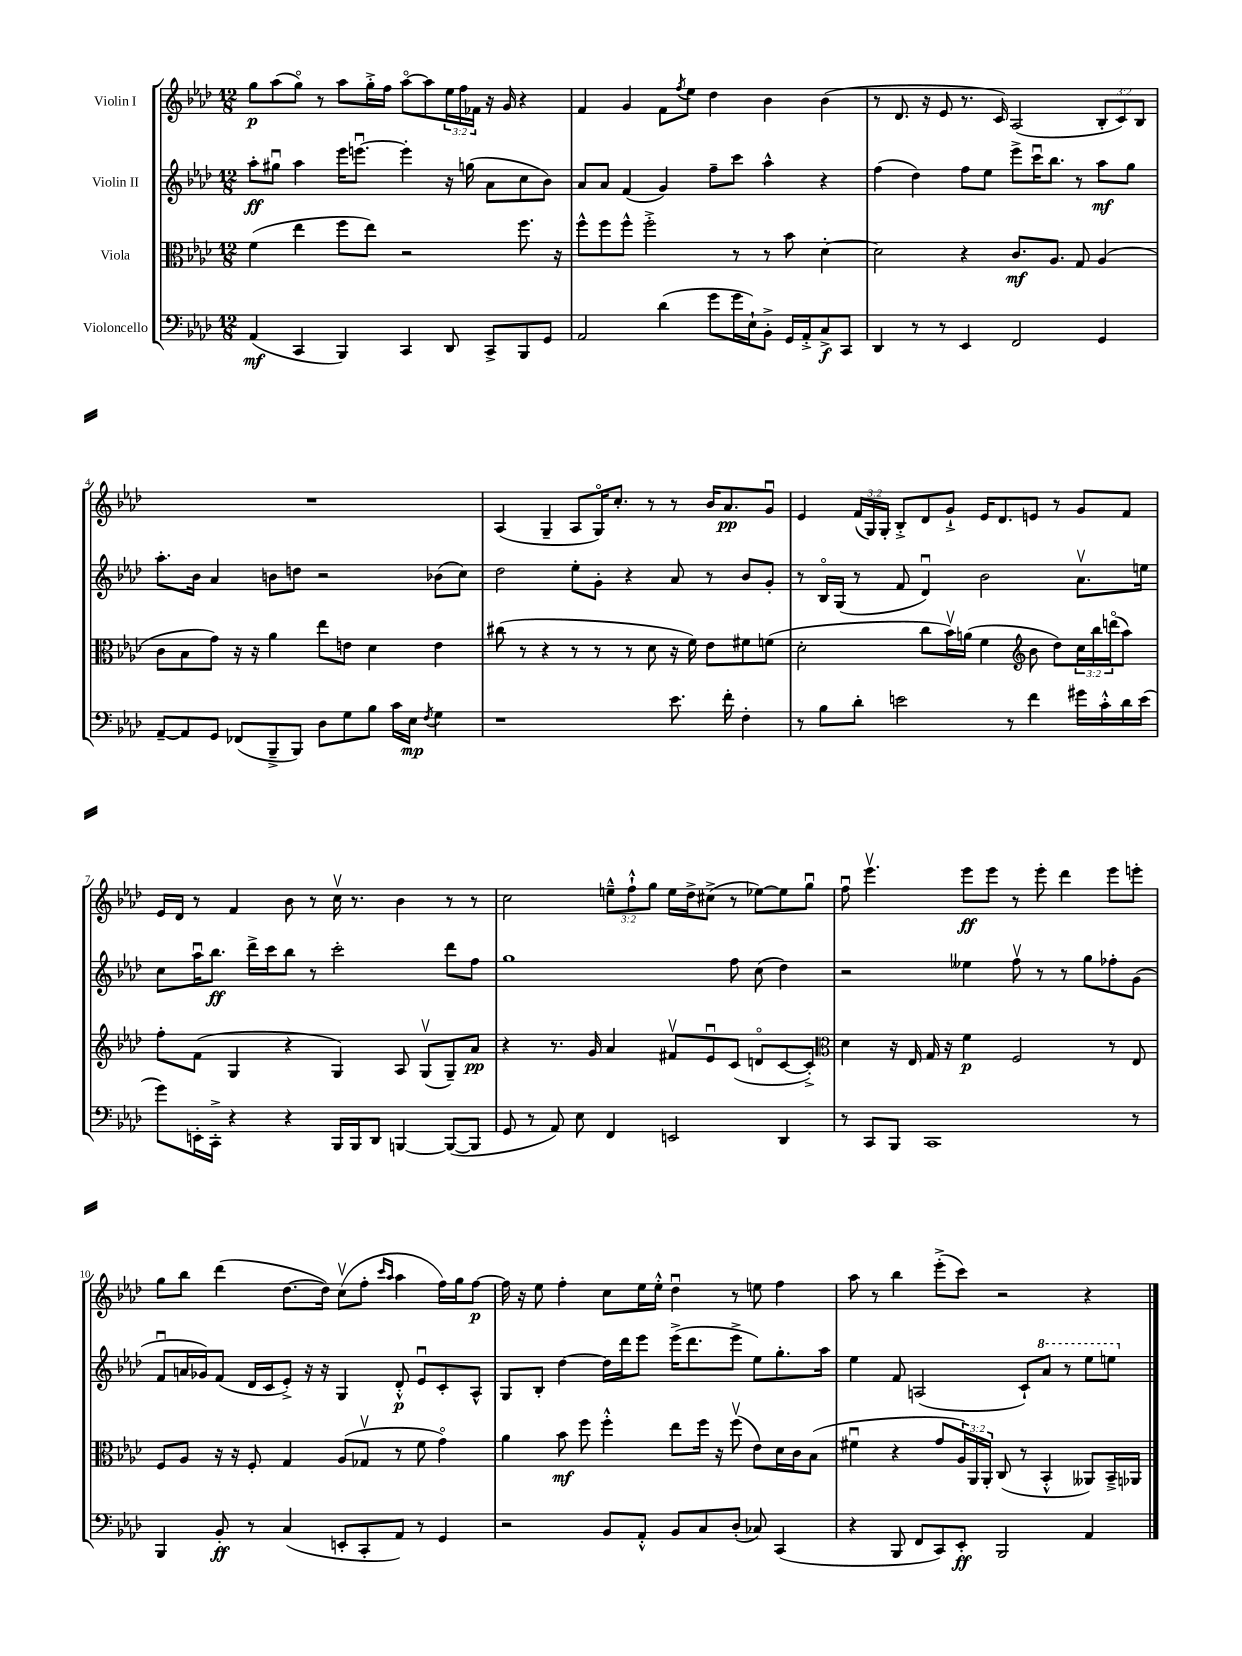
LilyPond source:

<<
\new StaffGroup <<
\new Staff = "s0" \with { instrumentName = "Violin I" } {
    \clef treble \key aes \major \numericTimeSignature \time 12/8 \override Staff.TupletNumber.text = #tuplet-number::calc-fraction-text
    g''8\p aes''8( g''8\flageolet) r8 aes''8 g''16-.-> f''16 aes''8~\flageolet aes''8 \tuplet 3/2 { ees''16 f''16 fes'16 } r16 g'16 r4 |
    f'4 g'4 f'8 \acciaccatura { f''8 } ees''8 des''4 bes'4 bes'4( |
    r8 des'8. r16 ees'8 r8. c'16) aes2( \tuplet 3/2 { bes8-. c'8) bes8 } |
    R1. |
    aes4( g4-- aes8 g16\flageolet) c''8.-. r8 r8 bes'16 aes'8.\pp g'8\downbow |
    ees'4 \tuplet 3/2 { f'16( g16) g16-. } bes8-.-> des'8 g'8-!-> ees'16 des'8. e'8 r8 g'8 f'8 |
    ees'16 des'16 r8 f'4 bes'8 r8 c''16\upbow r8. bes'4 r8 r8 |
    c''2 \tuplet 3/2 { e''8---^ f''8-!-^ g''8 } e''16 des''16-> cis''8->( r8 ees''8~) ees''8 g''8\downbow |
    f''8\downbow ees'''4.\upbow ees'''8\ff ees'''8 r8 ees'''8-. des'''4 ees'''8 e'''8-. |
    g''8 bes''8 des'''4( des''8.~ des''16) c''8\upbow( f''8-. \grace { c'''16 aes''16 } aes''4 f''16) g''16 f''8~\p |
    f''16 r16 ees''8 f''4-. c''8 ees''16 ees''16-.-^ des''4\downbow r8 e''8 f''4 |
    aes''8 r8 bes''4 ees'''8-.->( c'''8) r2 r4 \bar "|." |
}
\new Staff = "s1" \with { instrumentName = "Violin II" } {
    \clef treble \key aes \major \numericTimeSignature \time 12/8
    aes''8-.\ff gis''8\downbow aes''4 ees'''16 e'''8.~\downbow e'''4-. r16 g''16( aes'8 c''8 bes'8) |
    aes'8 aes'8 f'4( g'4) f''8-- c'''8 aes''4-^ r4 |
    f''4( des''4) f''8 ees''8 ees'''8-> c'''16\downbow bes''8. r8 aes''8\mf g''8 |
    aes''8.-. bes'16 aes'4 b'8 d''8 r2 bes'8( c''8) |
    des''2 ees''8-. g'8-. r4 aes'8 r8 bes'8 g'8-. |
    r8 bes16\flageolet g16( r8 f'8 des'4\downbow) bes'2 aes'8.\upbow e''16 |
    c''8 aes''16\downbow bes''8.\ff des'''16-> c'''16 bes''8 r8 c'''2-. des'''8 f''8 |
    g''1 f''8 c''8( des''4) |
    r2 eeses''4 f''8\upbow r8 r8 g''8 fes''8-. g'8( |
    f'8\downbow a'16 ges'16) f'8( des'16 c'16 ees'8-.->) r16 r16 g4 des'8-.-^\p ees'8\downbow c'8-. aes8-^ |
    g8 bes8-. des''4~ des''16 des'''16 ees'''8 ees'''16->( des'''8. ees'''8-> ees''8) g''8.-. aes''16 |
    ees''4 f'8 a2( c'8-!) \ottava #1 aes''8 r8 ees'''8 e'''8 \ottava #0 \bar "|." |
}
\new Staff = "s2" \with { instrumentName = "Viola" } {
    \clef alto \key aes \major \numericTimeSignature \time 12/8 \override Staff.TupletNumber.text = #tuplet-number::calc-fraction-text
    f'4( ees''4 f''8 ees''8) r2 f''8. r16 |
    f''8-^ f''8 f''8-^ f''2-.-> r8 r8 bes'8 des'4~-. |
    des'2 r4 c'8.\mf aes8. g8 aes4( |
    c'8 bes8 g'8) r16 r16 aes'4 ees''8 e'8 des'4 e'4 |
    cis''8( r8 r4 r8 r8 r8 des'8 r16 f'16) ees'8 fis'8 f'8( |
    des'2-. c''8 bes'16\upbow) a'16( f'4 \clef treble bes'8 des''8) \tuplet 3/2 { c''16 bes''16 d'''16\flageolet( } aes''8) |
    f''8-. f'8( g4 r4 g4) aes8 g8\upbow( g8--) aes'8\pp |
    r4 r8. g'16 aes'4 fis'8\upbow ees'8\downbow c'8( d'8\flageolet c'8~ c'8-.->) |
    \clef alto des'4 r16 ees16 g16 r16 f'4\p f2 r8 ees8 |
    f8 aes8 r16 r16 f8-. g4 aes8( ges8\upbow r8 f'8 g'4\flageolet) |
    aes'4 bes'8\mf f''8 f''4-.-^ ees''8 f''16 r16 f''8\upbow( ees'8) des'16 c'16 bes8( |
    fis'4\downbow r4 g'8 \tuplet 3/2 { aes16) aes,16 aes,16-. } c8( r8 bes,4-.-^ aeses,8) bes,16---> aes,16 \bar "|." |
}
\new Staff = "s3" \with { instrumentName = "Violoncello" } {
    \clef bass \key aes \major \numericTimeSignature \time 12/8
    aes,4\mf( c,4 bes,,4) c,4 des,8 c,8-> bes,,8 g,8 |
    aes,2 des'4( g'8 g'16 ees16-!) bes,8-.-> g,16 aes,16-.-> c8->\f c,8 |
    des,4 r8 r8 ees,4 f,2 g,4 |
    aes,8~-- aes,8 g,8 fes,8( bes,,8---> bes,,8) des8 g8 bes8 c'16 ees16\mp \acciaccatura { f8 } g4 |
    r1 ees'8. f'16-. f4-. |
    r8 bes8 des'8-. e'2 r8 f'4 gis'16 c'16-.-^ des'16 e'16( |
    g'8) e,16-. c,16-.-> r4 r4 bes,,16 bes,,16 des,8 b,,4~ b,,8~( b,,8 |
    g,8 r8 aes,8) ees8 f,4 e,2 des,4 |
    r8 c,8 bes,,8 c,1 r8 |
    bes,,4 bes,8-.\ff r8 c4( e,8-. c,8-. aes,8) r8 g,4 |
    r2 bes,8 aes,8-.-^ bes,8 c8 des8-.( ces8) c,4( |
    r4 bes,,8 f,8 c,8) ees,8-.\ff bes,,2 aes,4 \bar "|." |
}
>>
>>
